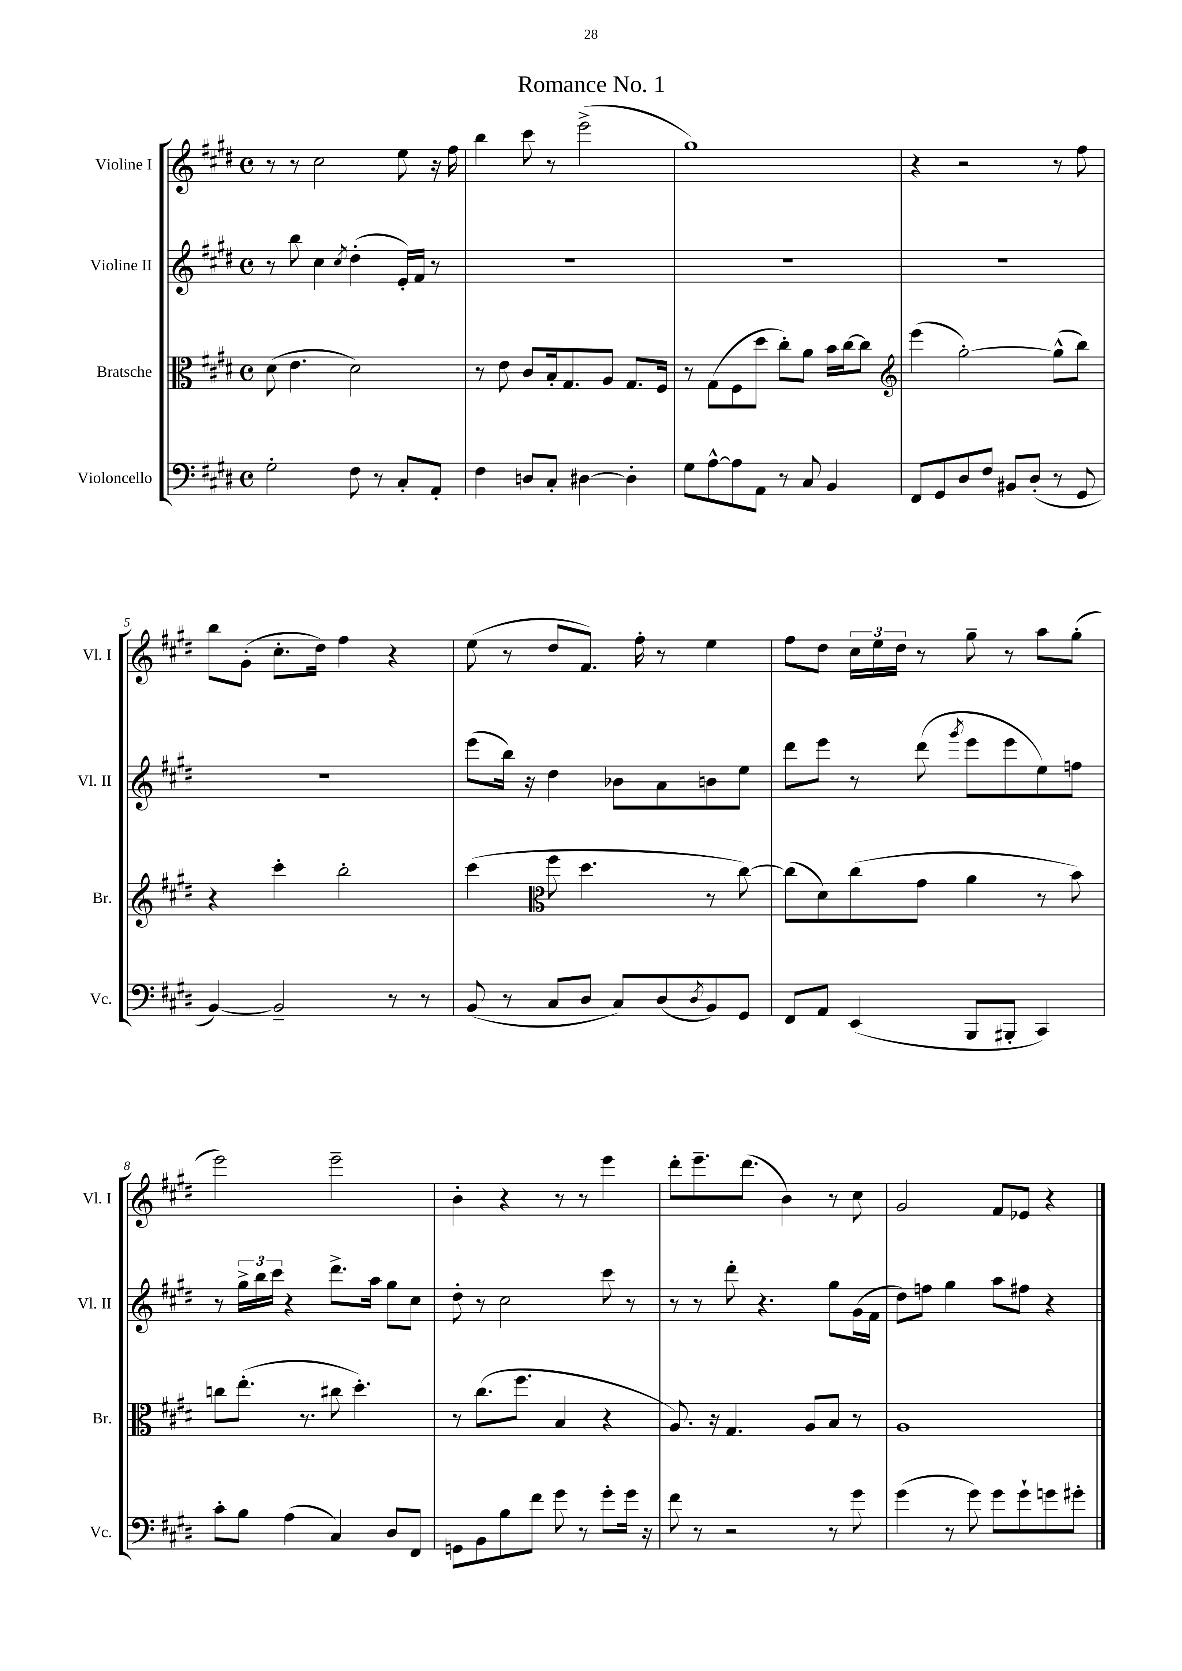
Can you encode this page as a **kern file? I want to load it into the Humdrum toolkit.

**kern	**kern	**kern	**kern
*staff4	*staff3	*staff2	*staff1
*clefF4	*clefC3	*clefG2	*clefG2
*k[f#c#g#d#]	*k[f#c#g#d#]	*k[f#c#g#d#]	*k[f#c#g#d#]
*M4/4	*M4/4	*M4/4	*M4/4
*met(c)	*met(c)	*met(c)	*met(c)
2G#'\	(8d#\	8r	8r
.	4.e\	8bb\	8r
.	.	4cc#\	2cc#\
.	.	8qcc#/	.
8F#\	2d#\)	(4dd#'\	.
8r	.	.	.
8C#'/L	.	16e'/LL)	8ee\
.	.	16f#/JJ	.
8AA'/J	.	8r	16r
.	.	.	16ff#\
=	=	=	=
4F#\	8r	1r	4bb\
.	8e\	.	.
8D/L	8c#/L	.	8ccc#\
8C#'/J	16B'/k	.	8r
.	8.G#/	.	.
[4D#\	.	.	(2eee^\
.	8A/J	.	.
4D#'\]	8.G#/L	.	.
.	16F#/Jk	.	.
=	=	=	=
8G#\L	8r	1r	1gg#)
[8A^^\	(8G#\L	.	.
8A\]	8F#\	.	.
8AA\J	8dd#\J	.	.
8r	8cc#'\L)	.	.
8C#/	8a\J	.	.
4BB/	16b\LL	.	.
.	[16cc#\J	.	.
.	8cc#\]J	.	.
=	=	=	=
*	*clefG2	*	*
8FF#/L	(4eee\	1r	4r
8GG#/	.	.	.
8D#/	[2gg#'\)	.	2r
8F#/J	.	.	.
8BB#/L	.	.	.
(8D#'/J	.	.	.
8r	(8gg#^^\]L	.	8r
8GG#/	8bb\J)	.	8ff#\
=	=	=	=
[4BB/)	4r	1r	8bb\L
.	.	.	(8g#'\J
2BB~/]	4ccc#'\	.	8.cc#'\L
.	.	.	16dd#\Jk)
.	2bb'\	.	4ff#\
8r	.	.	4r
8r	.	.	.
=	=	=	=
(8BB/	(4ccc#\	(8eee\L	(8ee\
8r	.	16bb\Jk)	8r
.	.	16r	.
*	*clefC3	*	*
8C#/L	8ff#\	4dd#\	8dd#/L
8D#/J	4.dd#\	.	8.f#/J)
8C#/L)	.	8b-\L	.
.	.	.	16ff#'\
(8D#/	.	8a\	8r
8qD#/	.	.	.
8BB/)	8r	8b\	4ee\
8GG#/J	[8cc#\)	8ee\J	.
=	=	=	=
8FF#/L	(8cc#\]L	8ddd#\L	8ff#\L
8AA/J	8d#\)	8eee\J	8dd#\J
(4EE/	(8cc#\	8r	24cc#\LL
.	.	.	24ee\
.	.	.	24dd#\JJ
.	8g#\J	(8ddd#\	8r
.	.	8qggg#/	.
8BBB/L	4a\	8eee\L	8gg#~\
8BBB#'/J	.	8eee\	8r
4CC#/)	8r	8ee\)	8aa\L
.	8b\)	8ff\J	(8gg#'\J
=	=	=	=
8c#'\L	8cc\L	8r	2eee\)
8B\J	(8.ee'\J	24gg#^\LL	.
.	.	24bb\	.
.	.	24ccc#\JJ	.
(4A\	.	4r	.
.	8.r	.	.
4C#/)	8cc#\	8.ddd#^\L	2eee~\
.	4.dd#'\)	.	.
.	.	16aa\Jk	.
8D#/L	.	8gg#\L	.
8FF#/J	.	8cc#\J	.
=	=	=	=
8GG\L	8r	8dd#'\	4b'\
8BB\	(8.cc#\L	8r	.
8B\	.	2cc#\	4r
.	8.ff#\J	.	.
8f#\J	.	.	.
8g#\	4B/	.	8r
8r	.	.	8r
8g#'\L	4r	8ccc#\	4eee\
16g#\Jk	.	8r	.
16r	.	.	.
=	=	=	=
8f#\	8.A/)	8r	8ddd#'\L
8r	.	8r	8.eee~\
.	16r	.	.
2r	4.G#/	8ddd#'\	.
.	.	.	(8.ddd#\J
.	.	4.r	.
.	.	.	4b\)
.	8A/L	.	.
8r	8B/J	8gg#\L	8r
8g#\	8r	(16g#\L	8cc#\
.	.	16f#\JJ	.
=	=	=	=
(4g#\	1A	8dd#\L)	2g#/
.	.	8ff\J	.
8r	.	4gg#\	.
8g#\)	.	.	.
8g#\L	.	8aa\L	8f#/L
8g#`\	.	8ff#\J	8e-/J
8g\	.	4r	4r
8g#'\J	.	.	.
==	==	==	==
*-	*-	*-	*-
